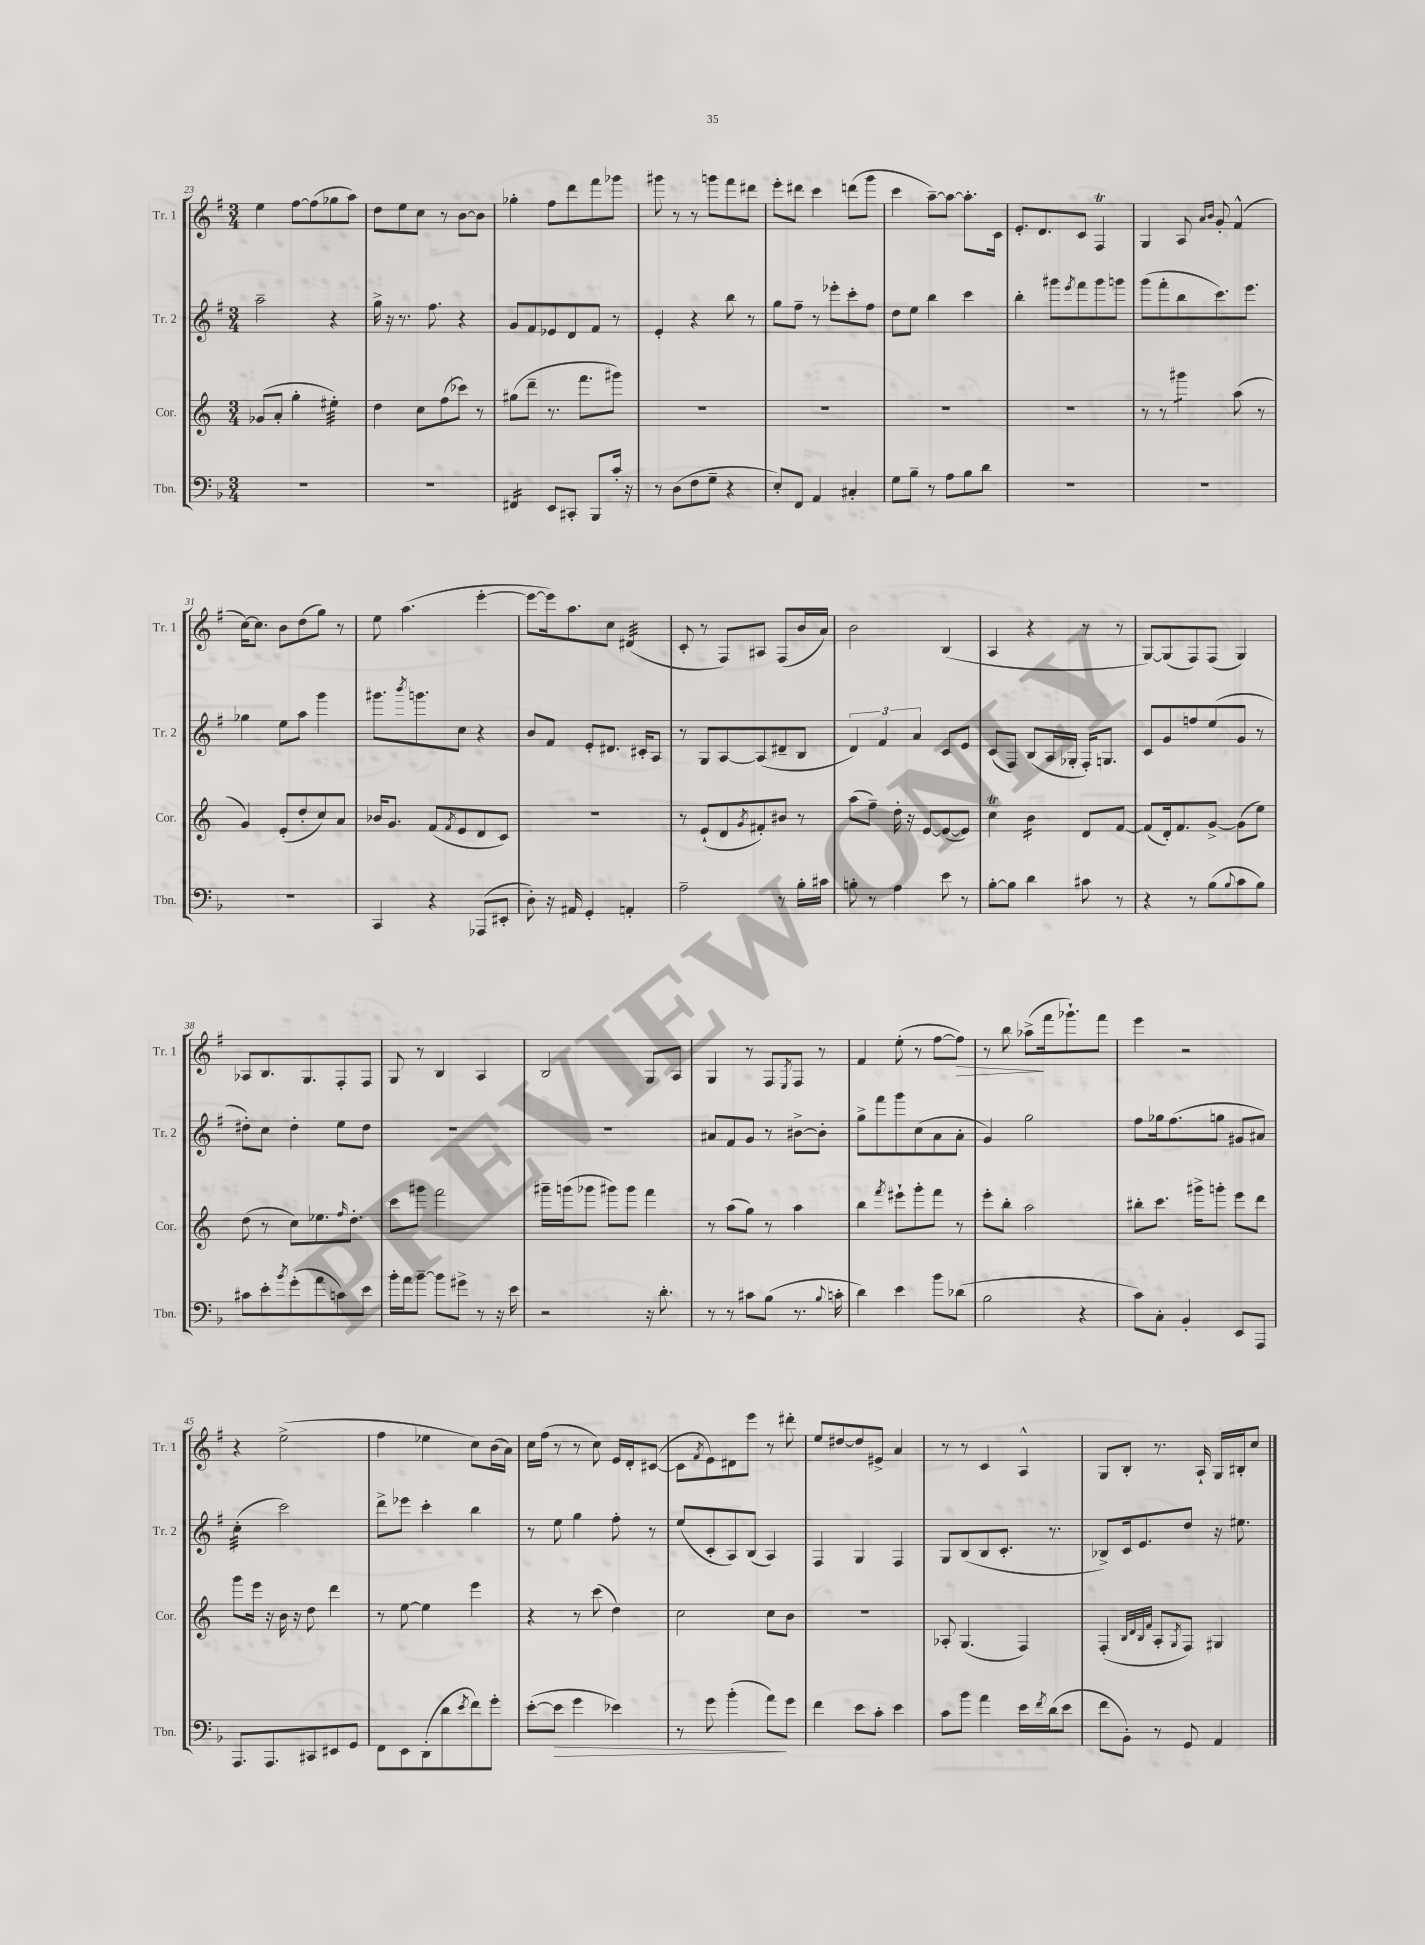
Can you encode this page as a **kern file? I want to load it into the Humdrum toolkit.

**kern	**kern	**kern	**kern
*staff4	*staff3	*staff2	*staff1
*clefF4	*clefG2	*clefG2	*clefG2
*k[b-]	*k[]	*k[f#]	*k[f#]
*M3/4	*M3/4	*M3/4	*M3/4
2.r	(8g-	2aa~	4ee
.	8a'	.	.
.	4gg'	.	[8ff#
.	.	.	(8ff#]
.	4ee#')	4r	8gg-
.	.	.	8aa)
=	=	=	=
2.r	4dd	16gg^	8dd
.	.	16r	.
.	.	8.r	8ee
.	8cc	.	8cc
.	.	8.ff#	.
.	(8ff	.	8r
.	8ccc-)	4r	[8b
.	8r	.	8b]
=	=	=	=
4FF#	(8gg#	8g	4gg-'
.	8ddd~	8f#	.
8EE	8.r	8e-	8ff#
8CC#'	.	8d	8ddd
.	8.fff	.	.
8BBB-	.	8f#	8fff#
16c'	8ggg#)	8r	8ggg-
16r	.	.	.
=	=	=	=
8r	2.r	4e'	8ggg#
(8D	.	.	8r
8F	.	4r	8r
8G~	.	.	8ggg
4r	.	8bb	8fff#
.	.	8r	8ddd#
=	=	=	=
8E')	2.r	8gg	8eee'
8FF	.	8ff#~	8ddd#
4AA	.	8r	4ccc
.	.	8eee-'	.
4C#'	.	8ccc'	(8ddd
.	.	8ff#	8ggg
=	=	=	=
8G	2.r	8dd	4ccc
8B-~	.	8ee	.
8r	.	4bb	[8aa~)
8A	.	.	8aa_
8B-	.	4ccc	8.aa']
8d	.	.	.
.	.	.	16c
=	=	=	=
2.r	2.r	4bb'	8.e'
.	.	.	8.d
.	.	8ggg#	.
.	.	8qeee	.
.	.	8fff#	8c
.	.	8ggg#	4F#
.	.	8ggg	.
=	=	=	=
2.r	8r	(8ggg	4G
.	8r	8fff#'	.
.	4ggg#	8bb	8A
.	.	.	16qqa
.	.	.	16qqb
.	.	8.ccc)	8g'
.	(8aa	.	(4f#^^
.	.	8.eee	.
.	8r	.	.
=	=	=	=
2.r	4g)	4gg-	[16cc)
.	.	.	8.cc]
.	(8e'	8ee	8b
.	8dd'	8aa	(8dd
.	8cc)	4ggg	8gg)
.	8a	.	8r
=	=	=	=
4CC	16b-	8.ggg#	8ee
.	8.g	.	.
.	.	.	(4.aa
.	.	8qbbb	.
.	.	8.ggg	.
4r	(8f	.	.
.	8qf	.	.
.	8e	8cc	.
(8AAA-	8d	4r	[4eee'
8EE#'	8c)	.	.
=	=	=	=
8D')	2.r	8b	8eee_
16r	.	8f#	16eee])
16AA#	.	.	8.aa
4GG'	.	8e'	.
.	.	8.d#	8cc
4AA'	.	.	(4d#
.	.	16c#'	.
.	.	8A	.
=	=	=	=
2A~	8r	8r	8c'
.	(8e`	8G	8r
.	8d	[8A	8F#)
.	8qg	.	.
.	8f#')	(8A]	8A#
8r	8b#	8d#~	(8F#
16B-'	8r	8B	16b
16c#	.	.	16a)
=	=	=	=
8B'	(8aa	6d)	2b
8r	8ff~)	.	.
.	.	6f#	.
4A	16dd'	.	.
.	16r	.	.
.	.	6a	.
.	[8e	.	.
8e	(8e_	8c	(4B
8r	8e])	8e	.
=	=	=	=
[8B-'	4cc	(8c	4A
8B-]	.	8F#)	.
4d	4b	(8B	4r
.	.	16A	.
.	.	16G-'	.
8c#	8d	16F#')	8r
.	.	8.G	.
8r	[8f	.	8r
=	=	=	=
4r	(8f]	8c	[8G)
.	16d')	8g	(8G]
.	8.f	.	.
8r	.	8ff	8F#)
(8B-	[8g^	(8ee	(8F#
8qqB-	.	.	.
8c	(8g]	8g	4G)
8B-)	8ee)	8r	.
=	=	=	=
8c#	(8dd	8dd#')	8A-
8e'	8r	8cc	8.B
8qb-	.	.	.
(8g'	8cc)	4dd#'	.
.	.	.	8.G
8a	8.ee-	.	.
8c)	.	8ee	8F#'
.	16qqff	.	.
.	8.dd'	.	.
8e	.	8dd#	8F#
=	=	=	=
16b-'	8ccc	2.r	8G
16a	.	.	.
[8b-~	8ggg#	.	8r
8b-]	2fff	.	4B
8g#^	.	.	.
8r	.	.	4A
16r	.	.	.
16e	.	.	.
=	=	=	=
2r	16ggg#~	2.r	2B
.	(16ggg	.	.
.	8ggg-	.	.
.	8ggg#)	.	.
.	8ggg#	.	.
16r	4fff	.	8G
8.d'	.	.	.
.	.	.	8A
=	=	=	=
8r	8r	8a#	4G
8r	(8aa	8f#	.
8c#	8gg)	8g	8r
(8B-	8r	8r	8F#
.	.	.	8qE
8.r	4aa	[8b#^	8F#
.	.	8b#']	8r
8qqB-	.	.	.
16c'	.	.	.
=	=	=	=
4d)	4bb	8gg^	4f#
.	.	8fff#	.
.	8qfff	.	.
4e	8eee#`	8ggg	(8ee'
.	8ggg'	(8cc	8r
8b-	8fff	8a	[8ff#
(8d-	8r	8a'	8ff#])
=	=	=	=
2B-	8eee'	4g)	8r
.	8bb'	.	8bb
.	2aa	2gg	(8aa-^
.	.	.	16fff#
.	.	.	8.ggg-`)
4r	.	.	.
.	.	.	8fff#
=	=	=	=
8c)	8bb#'	8ff#	4eee
8C'	8.ccc	16gg-	.
.	.	(8.ff#	.
4BB-'	.	.	2r
.	16ggg#^	.	.
.	8ggg'	8gg	.
8EE	8eee	8g#	.
8AAA	8ddd	8a#)	.
=	=	=	=
8.AAA	8ggg	(4cc'	4r
.	16eee	.	.
8.AAA	16r	.	.
.	16b	2ccc)	(2ee^
.	16r	.	.
8CC#	8dd	.	.
8EE#	4ddd	.	.
8GG	.	.	.
=	=	=	=
8FF	8r	8ddd^	4ff#
8EE	[8ee	8eee-	.
(8DD'	4ee]	4ccc'	4ee-
8d	.	.	.
8qe	.	.	.
8f)	4eee	4bb	8cc)
8g'	.	.	(16b
.	.	.	16a)
=	=	=	=
([8e'	4r	8r	16cc
.	.	.	(16ff#
8e]	.	8ee	8r
4g	8r	4gg	8r
.	(8ccc	.	8cc)
4e-)	4dd)	8ff#'	16e
.	.	.	16d'
.	.	8r	([8c#
=	=	=	=
8r	2cc	(8ee	8c#]
.	.	.	8qf#
8g	.	8c'	8e)
(4b-'	.	8A)	8d#
.	.	(8B	8eee
8a)	8cc	4A)	8r
8g	8b	.	8ddd#'
=	=	=	=
4f	2.r	4F#	8ee
.	.	.	[8dd#
8e	.	4G	8dd#]
8c'	.	.	8e#^
4e	.	4F#	4a
=	=	=	=
8c	8A-'	8G	8r
8b-	(4.G	(8B	8r
4a	.	8B	4c
.	.	8.c'	.
16e	4F)	.	4A^^
8qf	.	.	.
(16d	.	8.r	.
8e	.	.	.
=	=	=	=
8f	(4F'	8B-^)	8G
8BB-')	.	16c	8B'
.	.	8.e	.
.	32qqB	.	.
.	32qqd	.	.
.	32qqB	.	.
.	32qqf	.	.
8r	8A'	.	8.r
.	8qG	.	.
8GG	8F)	8dd	.
.	.	.	16A`
4AA	4G#	16r	16G
.	.	8.ee#	16B#'
.	.	.	8cc
==	==	==	==
*-	*-	*-	*-
